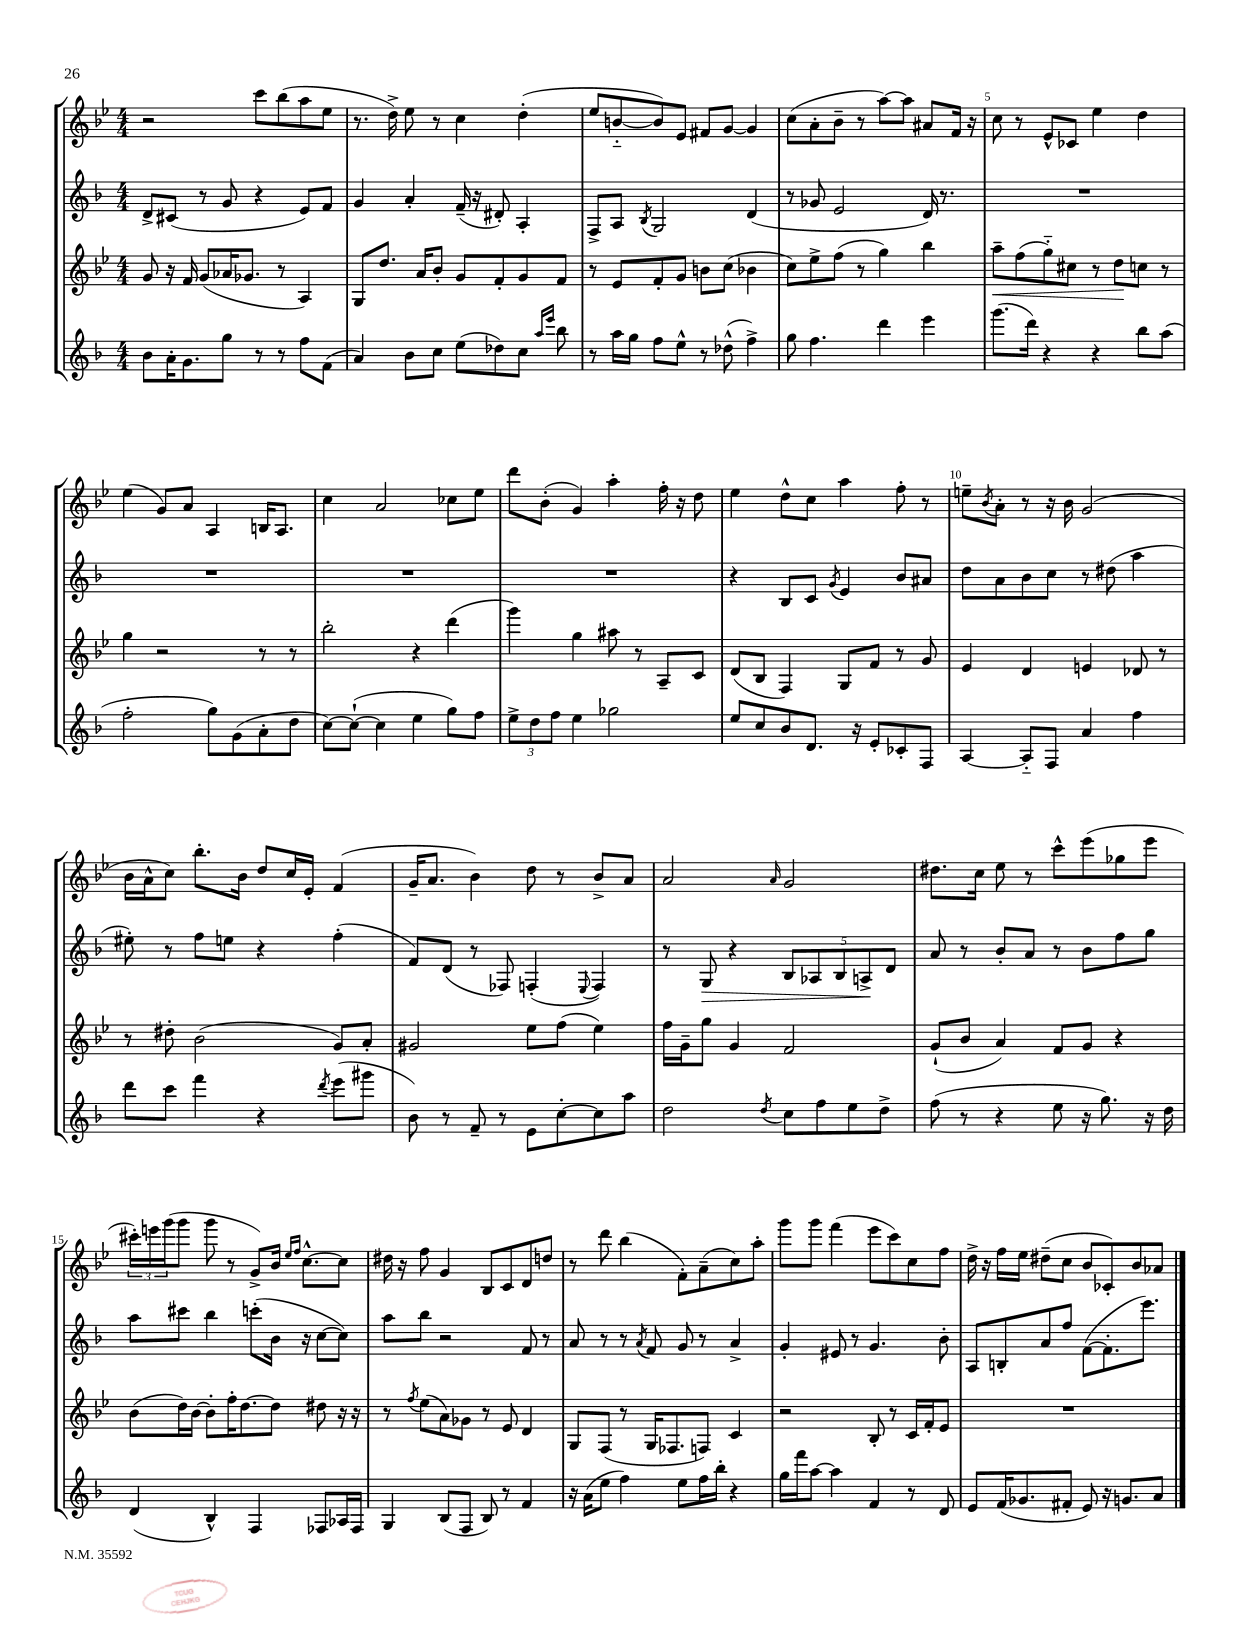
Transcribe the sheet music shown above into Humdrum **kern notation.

**kern	**kern	**kern	**kern
*staff4	*staff3	*staff2	*staff1
*clefG2	*clefG2	*clefG2	*clefG2
*k[b-]	*k[b-e-]	*k[b-]	*k[b-e-]
*M4/4	*M4/4	*M4/4	*M4/4
8b-\L	8g/	8d^/L	2r
16a'\K	16r	(8c#/J	.
8.g\	16f/	.	.
.	(8g/L	8r	.
8gg\J	16a-/K	8g/	.
.	8.g-/J	.	.
8r	.	4r	8ccc\L
8r	8r	.	(8bb-\
8ff\L	4A/)	8e/L)	8aa\
(8f\J	.	8f/J	8ee-\J
=	=	=	=
4a/)	8G/L	4g/	8.r
.	8.dd/J	.	.
.	.	.	16dd^\)
8b-\L	.	4a'/	8ee-\
.	16a/LK	.	.
8cc\J	8b-'/J	.	8r
(8ee\L	8g/L	(16f~/	4cc\
.	.	16r	.
8dd-\)	8f'/	8d#'/)	.
8cc\J	8g/	4A'/	(4dd'\
16qqaa/LL	.	.	.
16qqeee/JJ	.	.	.
8bb-\	8f/J	.	.
=	=	=	=
8r	8r	8F^/L	8ee-/L
16aa\LL	8e-/L	8A/J	[8b'~/
16gg\JJ	.	.	.
.	.	8qB-/	.
8ff\L	8f'/	2G/	8b/])
8ee^^\J	8g/J	.	8e-/J
8r	8b\L	.	8f#/L
(8dd-^^\	(8cc\J	.	[8g/J
4ff^\)	4b-\	(4d/	4g/]
=	=	=	=
8gg\	8cc\L)	8r	(8cc\L
4.ff\	8ee-^\	8g-/	8a'\
.	(8ff\J	2e/	8b-~\J
.	8r	.	8r
4ddd\	4gg\)	.	[8aa\L)
.	.	.	8aa\]J
4eee\	4bb-\	16d/)	8a#/L
.	.	8.r	.
.	.	.	16f/Jk
.	.	.	16r
=	=	=	=
(8.ggg\L	8aa~\L	1r	8cc\
.	(8ff\	.	8r
16ddd\Jk)	.	.	.
4r	8gg'~\)	.	8e-^^/L
.	8cc#\J	.	8c-/J
4r	8r	.	4ee-\
.	8dd\L	.	.
8bb-\L	8cc\J	.	4dd\
(8aa\J	8r	.	.
=	=	=	=
2ff'\	4gg\	1r	(4ee-\
.	2r	.	8g/L)
.	.	.	8a/J
8gg\L)	.	.	4A/
(8g\	.	.	.
8a'\	8r	.	16B/LK
.	.	.	8.A/J
8dd\J	8r	.	.
=	=	=	=
[8cc\L)	2bb-'\	1r	4cc\
(8cc`\_J	.	.	.
4cc\]	.	.	2a/
4ee\	4r	.	.
8gg\L)	(4ddd\	.	8cc-\L
8ff\J	.	.	8ee-\J
=	=	=	=
12ee^\L	4ggg\)	1r	8ddd\L
12dd\	.	.	.
.	.	.	(8b-'\J
12ff\J	.	.	.
4ee\	4gg\	.	4g/)
2gg-\	8aa#\	.	4aa'\
.	8r	.	.
.	8A~/L	.	16ff'\
.	.	.	16r
.	8c/J	.	8dd\
=	=	=	=
8ee/L	(8d/L	4r	4ee-\
8cc/	8B-/J	.	.
8b-/	4F/)	8B-/L	8dd^^\L
8.d/J	.	8c/J	8cc\J
.	.	8qg/	.
.	8G/L	4e/	4aa\
16r	.	.	.
8e'/L	8f/J	.	.
8c-'/	8r	8b-/L	8ff'\
8F/J	8g/	8a#/J	8r
=	=	=	=
[4A/	4e-/	8dd\L	8ee~\L
.	.	.	8qb-/
.	.	8a\	8a'\J
8A'~/]L	4d/	8b-\	8r
8F/J	.	8cc\J	16r
.	.	.	16b-\
4a/	4e/	8r	(2g/
.	.	(8dd#\	.
4ff\	8d-/	4aa\	.
.	8r	.	.
=	=	=	=
8ddd\L	8r	8ee#'\)	16b-\LL
.	.	.	16a^^\J
8ccc\J	8dd#'\	8r	8cc\J)
4fff\	(2b-\	8ff\L	8.bb-'\L
.	.	8ee\J	.
.	.	.	16b-\Jk
4r	.	4r	8dd/L
.	.	.	16cc/L
.	.	.	16e-'/JJ
8qddd/	.	.	.
(8eee\L	8g/L)	(4ff'\	(4f/
8ggg#\J	8a'/J	.	.
=	=	=	=
8b-\)	2g#/	8f/L)	16g~/LK
.	.	.	8.a/J
8r	.	(8d/J	.
8f~/	.	8r	4b-\)
8r	.	8F-/)	.
8e\L	8ee-\L	(4F'/	8dd\
[8cc'\	(8ff\J	.	8r
.	.	8qqE/	.
8cc\]	4ee-\)	4F/)	8b-^/L
8aa\J	.	.	8a/J
=	=	=	=
2dd\	16ff\LL	8r	2a/
.	16g~\J	.	.
.	8gg\J	8G/	.
.	4g/	4r	.
8qdd/	.	.	16qqa/
8cc\L	2f/	10B-/L	2g/
.	.	10A-/	.
8ff\	.	.	.
.	.	10B-/	.
8ee\	.	.	.
.	.	10A^/	.
8dd^\J	.	.	.
.	.	10d/J	.
=	=	=	=
(8ff\	(8g`/L	8a/	8.dd#\L
8r	8b-/J	8r	.
.	.	.	16cc\Jk
4r	4a/)	8b-'/L	8ee-\
.	.	8a/J	8r
8ee\	8f/L	8r	8ccc^^\L
16r	8g/J	8b-\L	(8eee-\
8.gg\)	.	.	.
.	4r	8ff\	8gg-\
16r	.	8gg\J	8eee-\J
16dd\	.	.	.
=	=	=	=
(4d/	(8b-\L	8aa\L	24ccc#'\LL)
.	.	.	24eee\
.	.	.	(24ggg\J
.	16dd\L)	8ccc#\J	8ggg\J
.	[16b-\JJ	.	.
4B-^^/)	8b-'\]L	4bb-\	8ggg\
.	16ff'\K	.	8r
.	[8.dd\	.	.
4F/	.	(8ccc'\L	8g^/L)
.	8dd\]J	16b-\Jk	16b-/Jk
.	.	.	16qqee-/LL
.	.	.	16qqff/JJ
.	.	16r	[8.cc^^\L
8F-/L	8dd#\	[8cc\L	.
16A-/L	16r	8cc\]J)	8cc\]J
16F-/JJ	16r	.	.
=	=	=	=
4G/	8r	8aa\L	16dd#\
.	.	.	16r
.	8qff/	.	.
.	(8ee-\L	8bb-\J	8ff\
(8B-/L	8a\)	2r	4g/
8F/J	8g-\J	.	.
8B-/)	8r	.	8B-/L
8r	8e-/	.	8c/
4f/	4d/	8f/	8d/
.	.	8r	8dd/J
=	=	=	=
16r	8G/L	8a/	8r
(16a\LK	.	.	.
8ee\J	(8F/J	8r	8ddd\
4ff\)	8r	8r	(4bb-\
.	.	8qa/	.
.	16G/LK	8f/	.
.	8.F-/	.	.
8ee\L	.	8g/	8f'\L)
16ff\L	8F/J)	8r	(8a~\
16bb-'\JJ	.	.	.
4r	4c/	4a^/	8cc\)
.	.	.	8aa'\J
=	=	=	=
16gg\LL	2r	4g'/	8ggg\L
16fff\J	.	.	.
[8aa\J	.	.	8ggg\J
4aa\]	.	8e#/	(4fff\
.	.	8r	.
4f/	8B-'/	4.g/	8eee-\L
.	8r	.	8ccc\)
8r	16c/LL	.	8cc\
.	16f'/J	.	.
8d/	8e-/J	8b-'\	8ff\J
=	=	=	=
8e/L	1r	8A/L	16dd^\
.	.	.	16r
(16f/K	.	8B'/	16ff\LL
8.g-/	.	.	16ee-\JJ
.	.	8a/	(8dd#~\L
8f#'/J	.	8ff/J	8cc\J
8e/)	.	([8f\L	8b-/L
16r	.	8.f'\]	8c-'/)
8.g/L	.	.	.
.	.	.	8b-/
.	.	8.eee\J)	.
8a/J	.	.	8a-/J
==	==	==	==
*-	*-	*-	*-
